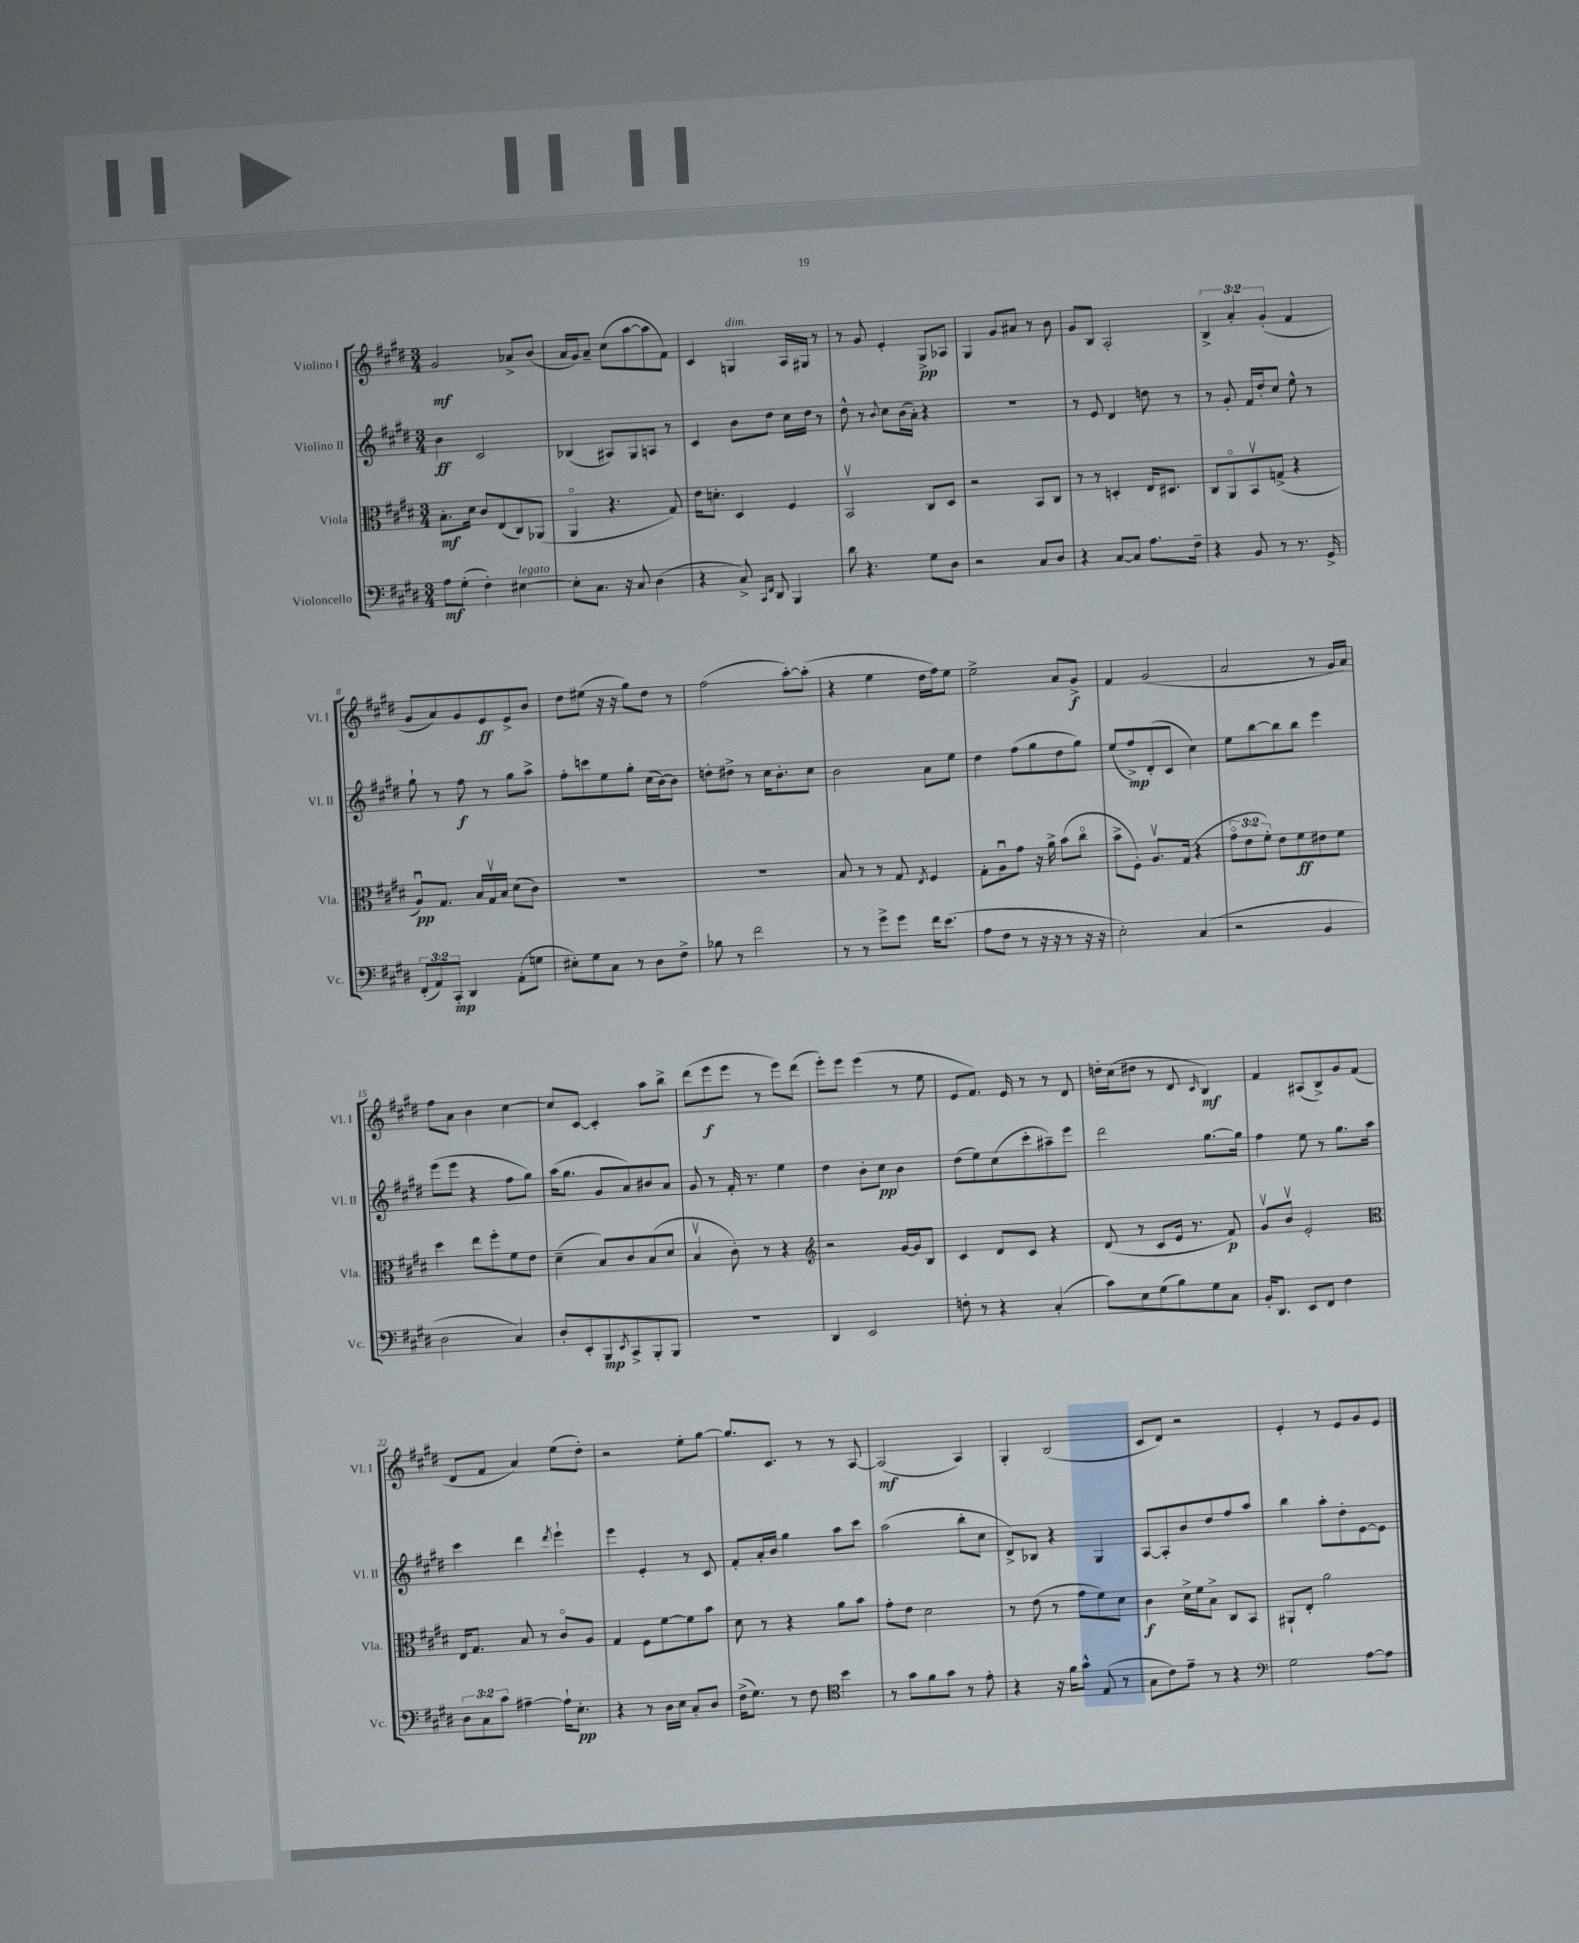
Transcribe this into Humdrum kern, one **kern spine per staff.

**kern	**kern	**kern	**kern
*staff4	*staff3	*staff2	*staff1
*clefF4	*clefC3	*clefG2	*clefG2
*k[f#c#g#d#]	*k[f#c#g#d#]	*k[f#c#g#d#]	*k[f#c#g#d#]
*M3/4	*M3/4	*M3/4	*M3/4
8A	8.B'	4b	2g#
(8G#'	.	.	.
.	16d#	.	.
4F#')	8c#	2c#	.
.	(8E	.	.
[4E#	8C#)	.	8a-^
.	(8AA-	.	(8b
=	=	=	=
8E#']	4AAo	(4B-	16a
.	.	.	16g#)
8.C#	.	.	8a~
.	4.r	8A#)	(8cc#
16r	.	.	.
8C#	.	8G#	[8aa
(4D#	.	8A	8aa]
.	8G#)	8r	8f#)
=	=	=	=
4r	16e	4c#	4c#
.	8.d'	.	.
8C#^)	4D#	8b	4G
16qqCC#	.	.	.
16qqFF#	.	.	.
8DD#	.	8dd#	.
4BBB	4F#	16cc#	16A
.	.	16dd#	16G#
.	.	8r	8r
=	=	=	=
8d#	2BBv	8dd#^^	8r
4.r	.	8r	8g#
.	.	8qqb	.
.	.	8cc#	4e'
.	.	(16b	.
.	.	16a')	.
8G#	8C#	4r	8G#^
8D#	8D#	.	8A-
=	=	=	=
2r	2r	2.r	4G#
.	.	.	8g#
.	.	.	8a#
8C#	8BB	.	8r
8D#	8C#	.	8b
=	=	=	=
4r	8r	8r	8g#
.	8r	8e	8B
[8C#	4D'	4d#	2A'
8C#]	.	.	.
8.A	16E	8dd	.
.	8.D#	.	.
.	.	8r	.
16F#~	.	.	.
=	=	=	=
4r	8C#	8r	6B^
.	8AAo	8g#'	.
.	.	.	6a'
8BB	8BBv	16f#	.
.	.	16dd#'	.
.	.	.	(6g#'
8r	(8G^	8cc#	.
8.r	4r	8ee^^	4f#
.	.	8r	.
16GG#^	.	.	.
=	=	=	=
(12FF#'	8Au)	8gg#`	8g#
12AA)	.	.	.
.	8.G#	8r	8a)
12CC#'	.	.	.
4DD#	.	8ff#	8g#
.	16B	.	.
.	16G#v	8r	8e
.	16B	.	.
(8AA'	(8d#	8gg#	8e^
8G	8c#)	8aa^	8b
=	=	=	=
8E#')	2.r	8ff#'	8dd#
8G#	.	8ccc	(8ee#
8C#	.	8ee	16r
.	.	.	16r
8r	.	8gg#'	8gg#)
8D#	.	(16cc#	8dd#
.	.	[16b)	.
8F#^	.	8b]	8r
=	=	=	=
8B-	2.r	8dd'	(2ff#
8r	.	8dd#^	.
2f#	.	8r	.
.	.	16cc#	.
.	.	8.b'	.
.	.	.	[8aa')
.	.	8cc#	(8aa']
=	=	=	=
8r	8B	2b	4r
8r	8r	.	.
8g#^	8r	.	4ee
8g#	8G#	.	.
.	8qE	.	.
16f#	4F#	8a	16dd#
(8.e	.	.	16ff#)
.	.	8ee	8ee
=	=	=	=
8A	8G#'	4dd#	2ee^
8F#	8Au	.	.
8r	8g#	(8ff#	.
16r	16r	8gg#	.
16r	16a^	.	.
8r	(8b	8dd#	8a
16r	8cc#o	8gg#)	8g#^
16r	.	.	.
=	=	=	=
2E')	8b^	(8ee	4f#
.	8F#')	8ff#^)	.
.	8.Av	(8d#'	(2g#
.	.	8c#	.
.	(16G#	.	.
(4C#	4r	4cc#)	.
=	=	=	=
2r	12g#o	8ee	2a
.	12e	.	.
.	.	[8bb	.
.	12f#')	.	.
.	8e	8bb]	.
.	8f#	8bb	.
4BB	8e#	4eee	8r
.	8f#	.	16g#
.	.	.	16a)
=	=	=	=
2D#	4dd#	(8eee	8ff#
.	.	8eee	8a
.	8ee	4r	4b
.	8ff#'	.	.
4C#)	8f#	8ff#	[4cc#
.	8e	8gg#)	.
=	=	=	=
8D#'	(4d#~	(16aa	8cc#]
.	.	8.gg#	.
8EE'	.	.	[8c#
8BBB	8B)	8g#	4c#']
8qEE	.	.	.
8CC#^	8c#	8a)	.
8BBB'	(8B	8b#	8aa
8BBB	8d#	8a	8bb^
=	=	=	=
2.r	4Bv	8g#	(8ddd#
.	.	8r	8eee
.	8c#')	16f#'	8eee
.	.	8.r	.
.	8r	.	8r
.	4r	4ee	8eee)
.	.	.	(8ddd#
=	=	=	=
*	*clefG2	*	*
4DD#	2r	4dd#	8eee')
.	.	.	8eee
2EE	.	8b'	(4eee
.	.	8cc#	.
.	[16g#	4b	8r
.	16g#]	.	.
.	8B	.	8ee
=	=	=	=
8F'	4c#	(8dd#	8e
8r	.	8ee)	8.f#)
4r	8d#	(8cc#	.
.	.	.	16e
.	8c#	8ccc#'	8r
(4C#'	4r	8aa#~)	8r
.	.	8eee	8d#
=	=	=	=
8c#)	(8d#	2ddd#	16dd'
.	.	.	(16cc#
8E	8r	.	8dd#
(8G#	8c#	.	8r
8B)	16e	.	8d#
.	8.r	.	.
.	.	.	16qqc#
8G#	.	[8.gg#	4B)
8C#	8f#)	.	.
.	.	16gg#]	.
=	=	=	=
16BB'	8g#v	4ff#	4f#
8.DD#	.	.	.
.	8bv	.	.
8EE	2e'	8ee	(8A#
8FF#	.	8r	8B^)
4F#	.	8.gg#	8g#
.	.	.	(8f#
.	.	16aa	.
=	=	=	=
*	*clefC3	*	*
12D#	16E	4ccc#	8d#
.	8.G#	.	.
12C#	.	.	.
.	.	.	8f#
12c#	.	.	.
[4A#~	8B	4ddd#	4a)
.	8r	.	.
.	.	8qddd#	.
16A#`]	8c#o	4eee`	(8ee
8.E'	.	.	.
.	8A	.	8dd#')
=	=	=	=
4r	4G#	4eee	2r
8r	8F#	4e'	.
16D#	[8f#	.	.
16E	.	.	.
8C#'	8f#]	8r	8ee'
8D#	8b	8c#	[8gg#
=	=	=	=
(16F#^	8d#	8f#'	8.gg#]
8.G#)	.	.	.
.	8r	16a'	.
.	.	16b	8.c#
8r	4r	4gg#	.
8F#	.	.	8r
*clefC4	*	*	*
4b	8a	8aa	8r
.	8b	8ccc#	[8A
=	=	=	=
8r	8g#'	(2aa	(2A]
8g#	8e	.	.
8f#	2d#	.	.
8g#	.	.	.
8r	.	8bb'	4A)
8e'	.	8cc#	.
=	=	=	=
4r	8r	8d#^)	4G#'
.	(8e	8B-	.
16r	8r	4r	(2B
16f#	.	.	.
8g#^^	8g#	.	.
(8E	8f#)	4G#	.
8r	8d#	.	.
=	=	=	=
8G#	4c#	[8A	8c#
8c#)	.	8A']	8d#)
8e~	16d#^	8b	2r
.	16f#	.	.
8r	8B^	8dd#	.
4r	8C#	8ff#	.
.	8BB	8aa	.
=	=	=	=
*clefF4	*	*	*
2G#	8AA#`	4bb	4e'
.	8E'	.	.
.	2a	8aa'	8r
.	.	8dd#'	8e
[8A	.	[8e	8g#
8A]	.	8e]	8e
==	==	==	==
*-	*-	*-	*-
